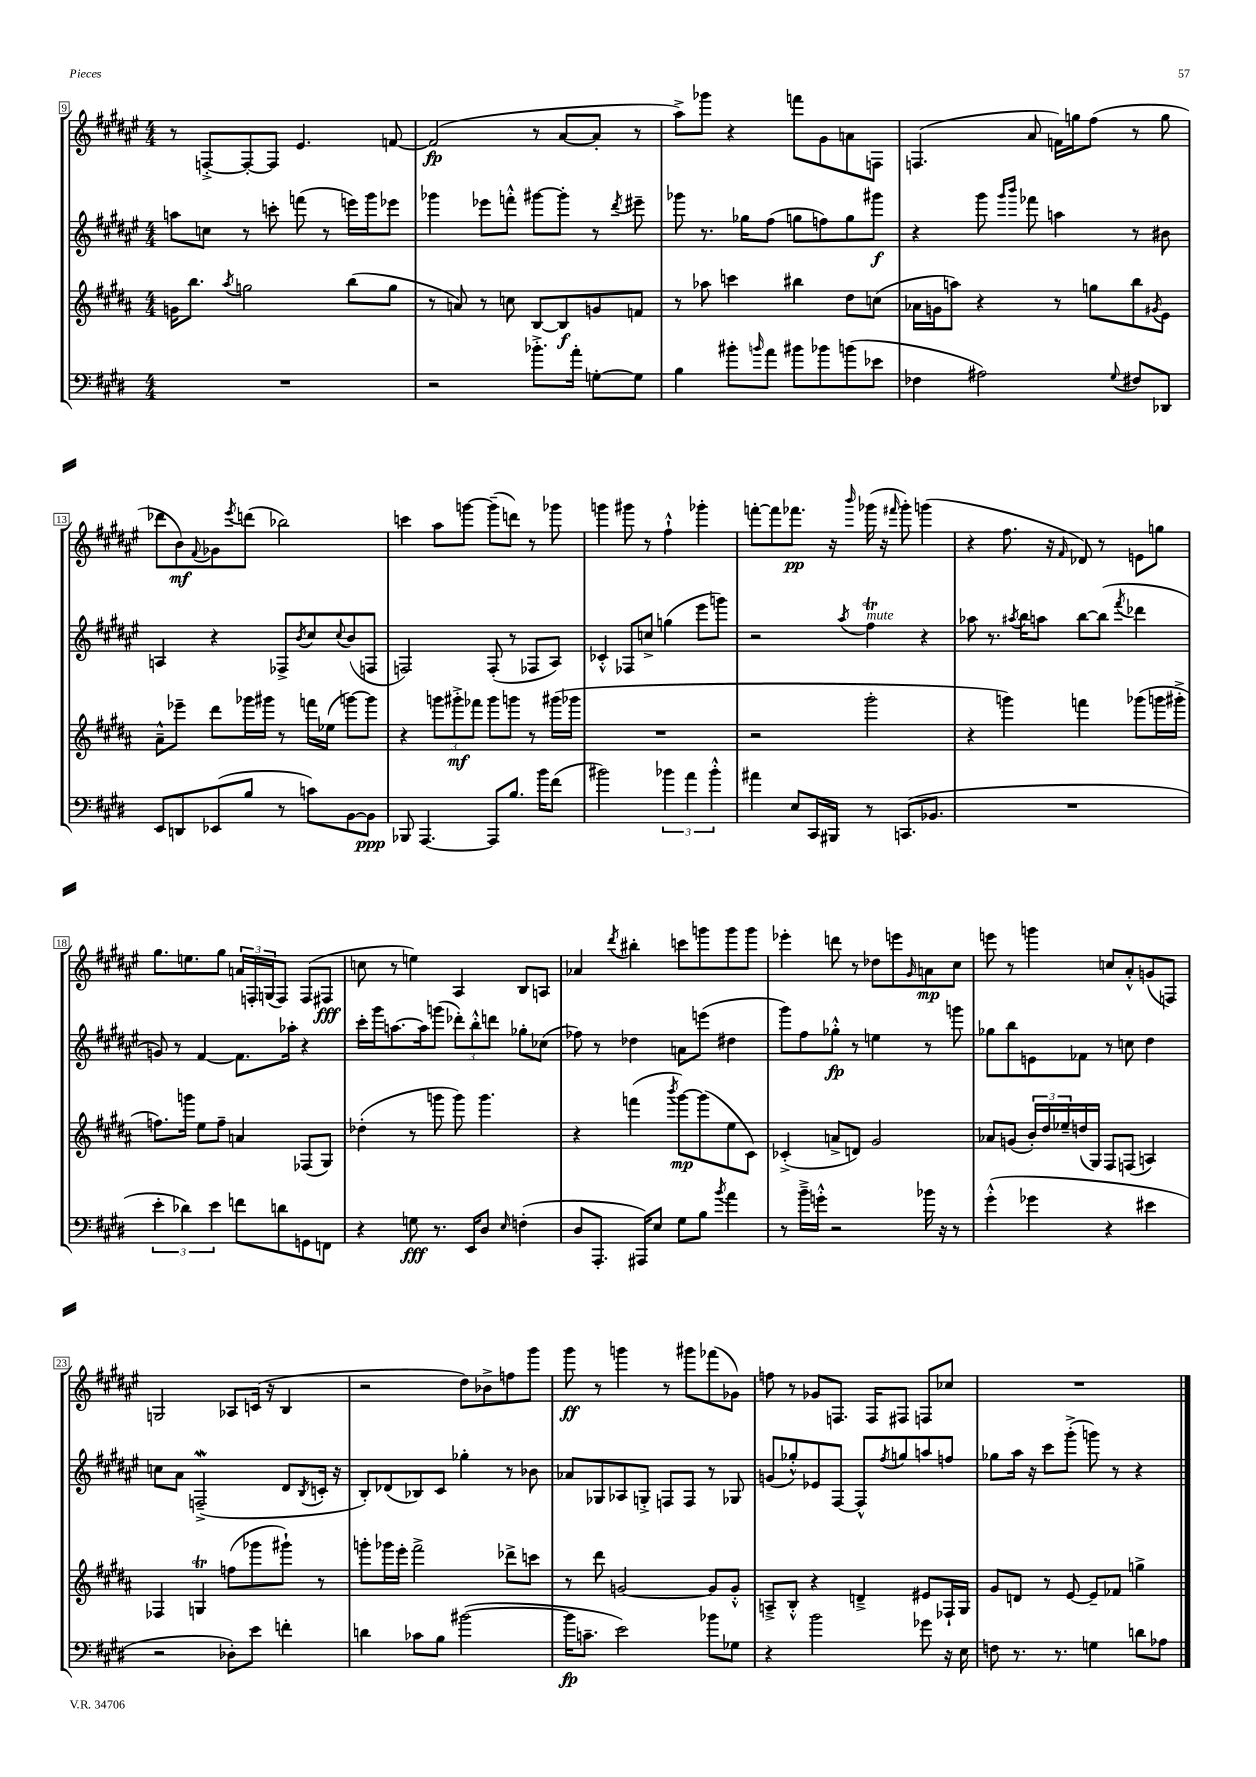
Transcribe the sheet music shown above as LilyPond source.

<<
\new StaffGroup <<
\new Staff = "s0" {
    \clef treble \key fis \major \numericTimeSignature \time 4/4
    r8 f8~-.-> f8~-. f8 eis'4. f'8~ |
    f'2\fp( r8 ais'8~ ais'8-. r8 |
    ais''8->) ges'''8 r4 f'''8 gis'8 a'8 f8 |
    f4.( ais'8 f'16) g''16 fis''8( r8 g''8 |
    des'''8 b'8\mf) \appoggiatura { fis'8 } ges'8 \acciaccatura { eis'''8 } d'''8( bes''2) |
    c'''4 ais''8 g'''8~ g'''8--( d'''8) r8 ges'''8 |
    g'''4 gis'''8 r8 fis''4-!-^ ges'''4-. |
    f'''8~-. f'''8 fes'''8.\pp r16 \grace { b'''16 } ges'''16( r16 \grace { fis'''16 } ges'''8-.) g'''4( |
    r4 fis''8. r16 \grace { fis'16 } des'8) r8 e'8 g''8 |
    gis''8. e''8. gis''8 \tuplet 3/2 { a'16 f16-. g16( } f8) f8( fis8\fff |
    c''8 r8 e''4) ais4 b8 a8 |
    aes'4 \acciaccatura { dis'''8 } bis''4-. c'''8 g'''8 g'''8 g'''8 |
    ees'''4-. d'''8 r8 des''8 e'''8 \grace { gis'16 } a'8\mp cis''8 |
    e'''8 r8 g'''4 c''8 ais'8-.-^ g'8( f8) |
    g2 aes8 c'16( r16 b4 |
    r2 dis''8) bes'8-> f''8 gis'''8 |
    gis'''8\ff r8 g'''4 r8 gis'''8 fes'''8( ges'8) |
    f''8 r8 ges'8 f8. f16 fis8 f8 ces''8 |
    R1 \bar "|." |
}
\new Staff = "s1" {
    \clef treble \key fis \major \numericTimeSignature \time 4/4
    a''8 c''8 r8 c'''8-. f'''8( r8 e'''16) gis'''16 ees'''8 |
    ges'''4 ees'''8 f'''8-.-^ gis'''8~ gis'''8-. r8 \acciaccatura { dis'''8 } eis'''8-- |
    ges'''8 r8. ges''16 fis''8( g''8 f''8) g''8 gis'''8\f |
    r4 gis'''8 \grace { gis'''16 b'''16 } fes'''8 a''4 r8 bis'8 |
    a4 r4 fes8-> \acciaccatura { b'8 } cis''8 \appoggiatura { cis''8 } b'8( f8 |
    f2) f8-.( r8 fes8 ais8) |
    ces'4-.-^ fes8 c''8-> g''4( eis'''8 g'''8) |
    r2 \acciaccatura { ais''8 } fis''4\trill^\markup { \italic "mute" } r4 |
    aes''8 r8. \acciaccatura { ais''8 } b''16 a''8 b''8~ b''8( \acciaccatura { fis'''8 } des'''4 |
    g'8) r8 fis'4~ fis'8. aes''16-. r4 |
    cis'''16-. gis'''16 a''8.~ a''16 g'''8( \tuplet 3/2 { des'''8-.) b''8-.-^ d'''8 } ges''8-. ces''8( |
    fes''8) r8 des''4 a'8 e'''8( dis''4 |
    gis'''8) fis''8 ges''8-.-^\fp r8 e''4 r8 g'''8 |
    ges''8 b''8 e'8 fes'8 r8 c''8 dis''4 |
    c''8 ais'8 f2--->\mordent( dis'8 \acciaccatura { b8 } c'16-. r16 |
    b8-.) des'8( bes8) cis'8 ges''4-. r8 bes'8 |
    aes'8 ges8 aes8 g8-.-> f8 f8 r8 ges8 |
    g'8( ges''8-.-^) ees'8 fis8~ fis8-^ \acciaccatura { fis''8 } g''8 a''8 f''8 |
    ges''8 ais''16 r16 cis'''8 gis'''8-.->( g'''8) r8 r4 \bar "|." |
}
\new Staff = "s2" {
    \clef treble \key b \major \numericTimeSignature \time 4/4
    g'16 b''8. \acciaccatura { ais''8 } g''2 b''8( g''8 |
    r8 a'8) r8 c''8 b8~ b8\f g'8 f'8 |
    r8 aes''8 c'''4 bis''4 dis''8 c''8( |
    aes'16 g'16 a''8) r4 r8 g''8 b''8 \acciaccatura { gis'8 } e'8 |
    ais'8---^ ees'''8-- dis'''8 ges'''16 gis'''16 r8 f'''16 ees''16( g'''8~) g'''8 |
    r4 \tuplet 3/2 { g'''8 gis'''8-.->\mf fes'''8 } gis'''8 g'''8 r8 gis'''16( ges'''16 |
    R1 |
    r2 gis'''2-. |
    r4 g'''4) f'''4 ges'''8( g'''16 gis'''16-.-> |
    f''8.) g'''16 e''8 f''8-- a'4 fes8( gis8) |
    des''4-.( r8 g'''8 g'''8) g'''4. |
    r4 f'''4( \acciaccatura { b'''8 } gis'''8~\mp) gis'''8( e''8 cis'8) |
    ces'4-.->( a'8-> d'8) gis'2 |
    aes'8 g'8( \tuplet 3/2 { b'16-.) dis''16 ees''16-- } d''16( gis16) fis8 f8( a4) |
    fes4 g4\trill f''8( ges'''8 gis'''8-!) r8 |
    g'''8-. ges'''16 e'''16-. fis'''2-> des'''8-> c'''8 |
    r8 dis'''8 g'2~ g'8 g'8-.-^ |
    a8---> b8-.-^ r4 d'4---> eis'8 fes16-! gis16 |
    gis'8 d'8 r8 e'8~ e'8-- fes'8 g''4-> \bar "|." |
}
\new Staff = "s3" {
    \clef bass \key e \major \numericTimeSignature \time 4/4
    R1 |
    r2 bes'8.-.-> a'16-. g8~-. g8 |
    b4 bis'8-. \grace { b'16 } a'8 bis'8 bes'8 b'8( ees'8 |
    fes4 ais2) \appoggiatura { gis8 } fis8 des,8 |
    e,8 d,8 ees,8( b8 r8 c'8) b,8~ b,8\ppp |
    bes,,8 a,,4.~ a,,8 b8. b'16 fis'8( |
    bis'2) \tuplet 3/2 { bes'4 a'4 bes'4-.-^ } |
    ais'4 e8 cis,16 bis,,16 r8 c,8.( bes,8. |
    R1 |
    \tuplet 3/2 { e'4-. des'4) e'4 } f'8 d'8 g,8 f,8 |
    r4 g8\fff r8. e,16 dis8 \grace { e16 } f4-.( |
    dis8 a,,8.-. ais,,16) e8 gis8 b8 \acciaccatura { b'8 } a'4 |
    r8 b'16---> g'16-.-^ r2 bes'16 r16 r8 |
    gis'4-.-^( ges'4 r4 eis'4 |
    r2 des8-.) e'8 f'4-. |
    d'4 ces'8 b8 bis'2~( |
    bis'16\fp c'8.-- e'2) bes'8 ges8 |
    r4 b'2 ges'8 r16 e16 |
    f8 r8. r8. g4 d'8 aes8 \bar "|." |
}
>>
>>
\layout { \context { \Score currentBarNumber = #9 \override BarNumber.stencil = #(make-stencil-boxer 0.1 0.3 ly:text-interface::print) } }
